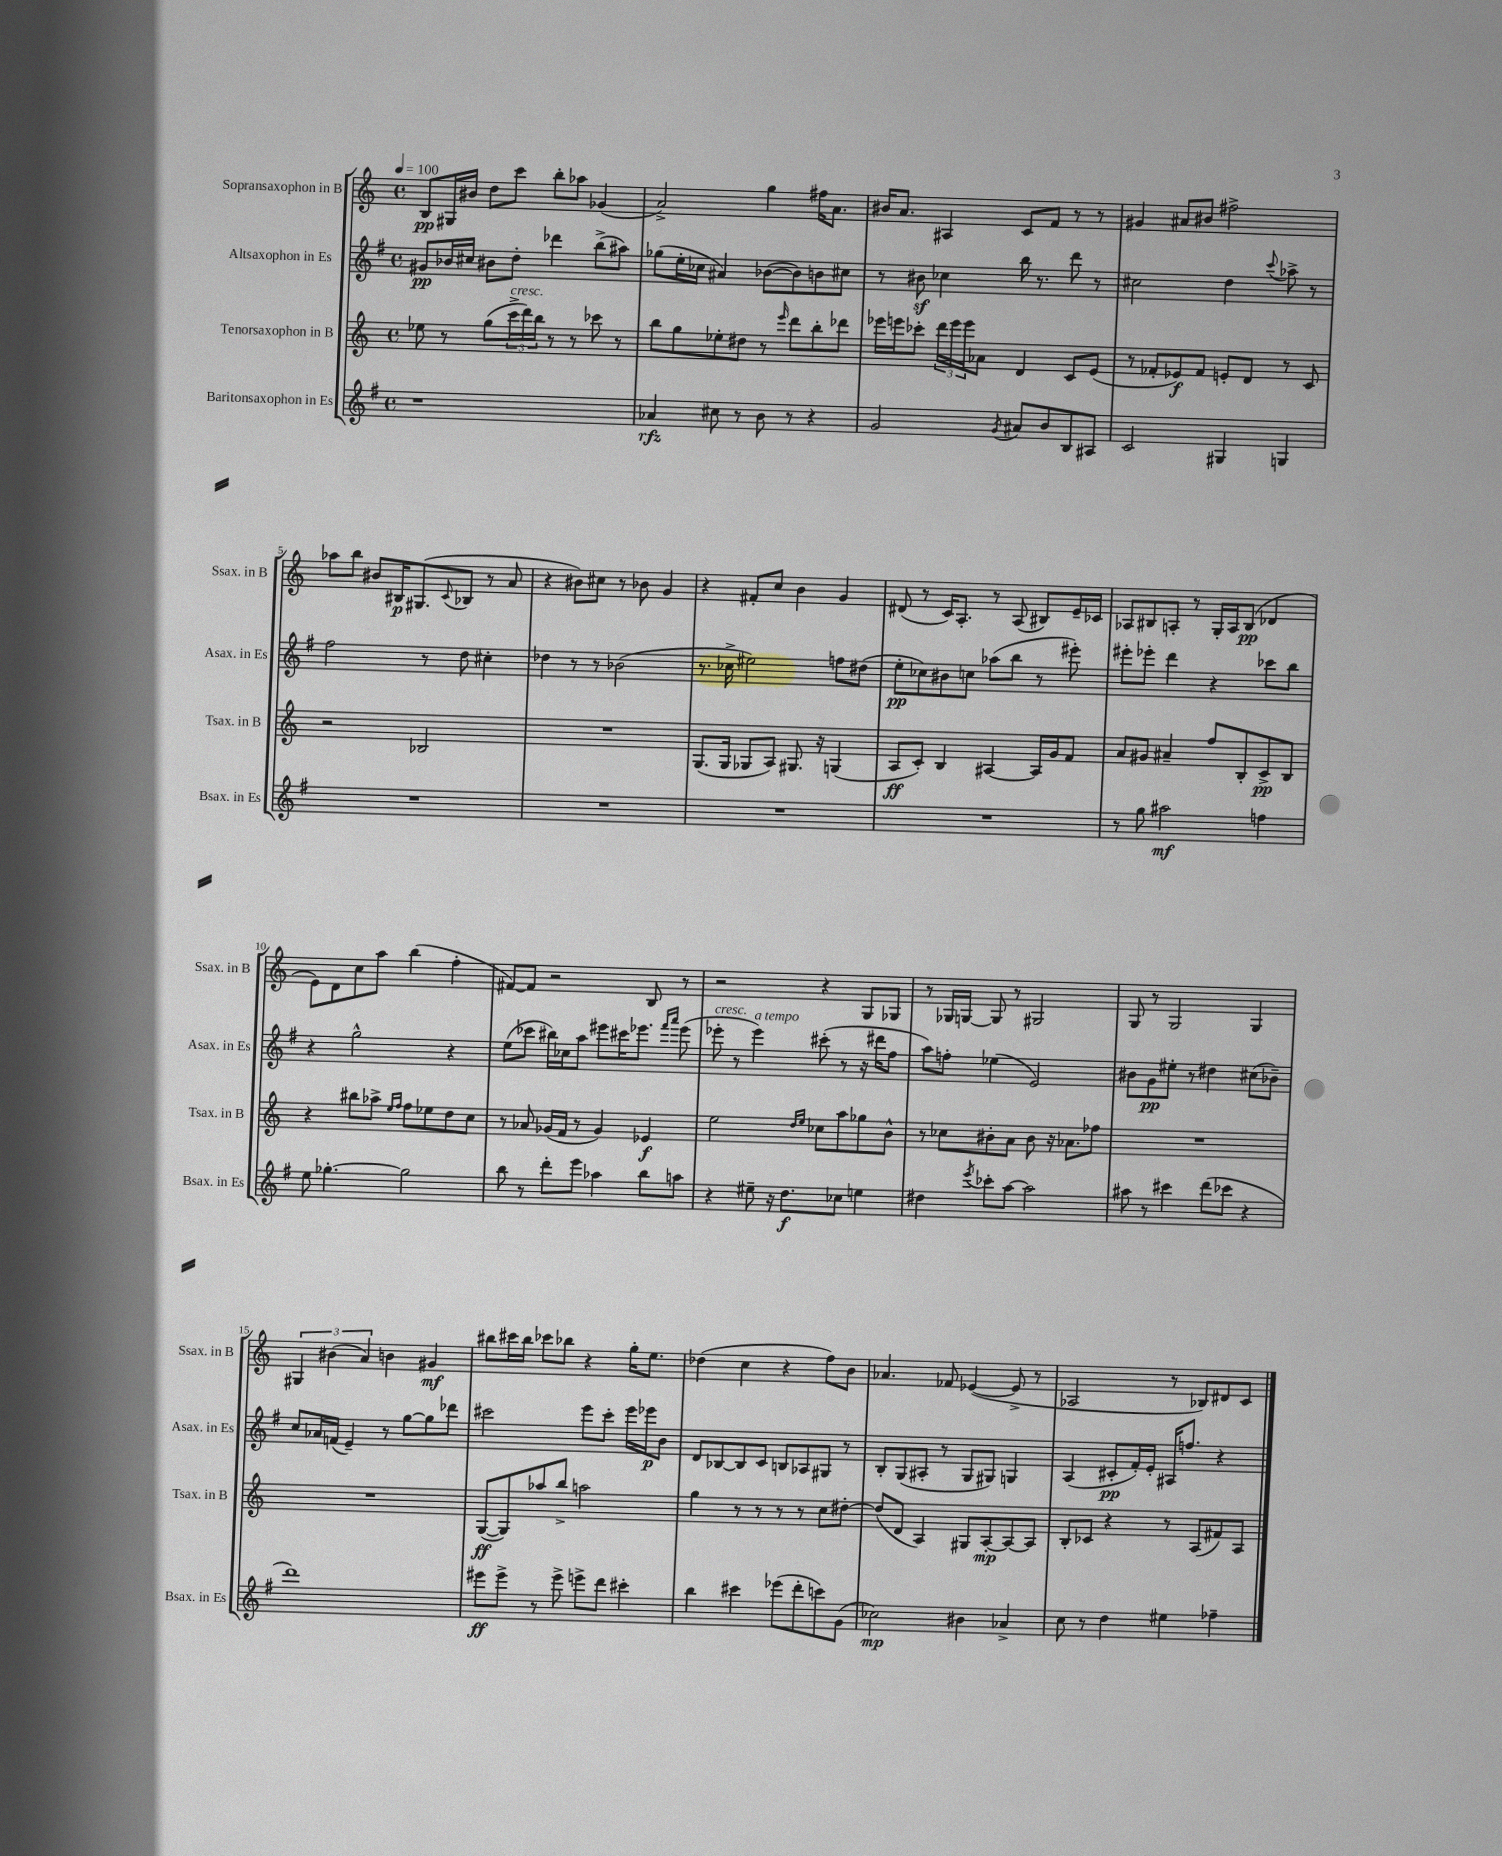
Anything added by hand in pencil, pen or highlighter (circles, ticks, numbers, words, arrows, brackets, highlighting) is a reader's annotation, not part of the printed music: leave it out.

**kern	**dynam	**kern	**dynam	**kern	**dynam	**kern	**dynam
*part4	*part4	*part3	*part3	*part2	*part2	*part1	*part1
*staff4	*staff4	*staff3	*staff3	*staff2	*staff2	*staff1	*staff1
*I"Baritonsaxophon in Es	*	*I"Tenorsaxophon in B	*	*I"Altsaxophon in Es	*	*I"Sopransaxophon in B	*
*I'Bsax. in Es	*	*I'Tsax. in B	*	*I'Asax. in Es	*	*I'Ssax. in B	*
*clefG2	*	*clefG2	*	*clefG2	*	*clefG2	*
*k[f#]	*	*k[]	*	*k[f#]	*	*k[]	*
*M4/4	*	*M4/4	*	*M4/4	*	*M4/4	*
*met(c)	*	*met(c)	*	*met(c)	*	*met(c)	*
*MM100	*	*MM100	*	*MM100	*	*MM100	*
=1	=1	=1	=1	=1	=1	=1	=1
1r	.	8ee-X\	.	8g#X/L	pp	8B/L	pp
.	.	8r	.	16b-X/L	.	16G#X/L	.
.	.	.	.	16cc#X/JJ	.	16b#X/JJ	.
.	.	(8gg\L	.	8b#X\L	.	8dd\L	.
!	!	!LO:TX:a:i:t=cresc.	!	!	!	!	!
.	.	24ccc^\L	.	8dd'\J	.	8ccc\J	.
.	.	24ddd\)	.	.	.	.	.
.	.	24bb\JJ	.	.	.	.	.
.	.	8r	.	4ddd-X\	.	8bb'\L	.
.	.	8r	.	.	.	8aa-X\J	.
.	.	8ccc-X\	.	(8bb^\L	.	(4g-X/	.
.	.	8r	.	8aa#X\J)	.	.	.
=2	=2	=2	=2	=2	=2	=2	=2
4a-X/	rfz	8bb\L	.	(8gg-X\L	.	2a^/)	.
.	.	8gg\	.	16ee'\L	.	.	.
.	.	.	.	16cc-X\JJ	.	.	.
8cc#X\	.	8ee-X'\	.	4a#X/)	.	.	.
8r	.	8dd#X\J	.	.	.	.	.
8b\	.	8r	.	([8b-X\L	.	4gg\	.
.	.	16qqeee/	.	.	.	.	.
8r	.	8ddd\L	.	8b-\])	.	.	.
4r	.	8bb'\	.	8bn\	.	16ff#X\KL	.
.	.	.	.	.	.	8.a\J	.
.	.	8ddd-X\J	.	8cc#X\J	.	.	.
=3	=3	=3	=3	=3	=3	=3	=3
2g/	.	16eee-X\LL	.	8r	.	16b#X/KL	.
.	.	16eeen\J	.	.	.	8.a/J	.
.	.	8ccc-X'\J	.	8b#Xz\	.	.	.
.	.	24ddd\LL	.	4cc-X\	.	4A#X/	.
.	.	24eee\	.	.	.	.	.
.	.	24eee\J	.	.	.	.	.
.	.	8a-X\J	.	.	.	.	.
8qg/	.	.	.	.	.	.	.
8a#X/L	.	4d/	.	16bb\	.	8c/L	.
.	.	.	.	8.r	.	.	.
8b/	.	.	.	.	.	8f/J	.
8B/	.	8c/L	.	8ddd\	.	8r	.
8A#X/J	.	(8e/J	.	8r	.	8r	.
=4	=4	=4	=4	=4	=4	=4	=4
2c/	.	8r	.	2cc#X\	.	4g#X/	.
.	.	8f-X'/L	.	.	.	.	.
.	.	8e-X/)	f	.	.	8a#X/L	.
.	.	8f-/J	.	.	.	8b#X/J	.
4G#X/	.	8en'/L	.	4dd\	.	2ff#X^\	.
.	.	8d/J	.	.	.	.	.
.	.	.	.	8qqccc/	.	.	.
4Gn/	.	8r	.	8aa-X^\	.	.	.
.	.	8c/	.	8r	.	.	.
!!LO:LB:g=z
=5	=5	=5	=5	=5	=5	=5	=5
1r	.	2r	.	2ff#\	.	8aa-X\L	.
.	.	.	.	.	.	8bb\J	.
.	.	.	.	.	.	8b#X/L	.
.	.	.	.	.	.	16B#X/K	p
.	.	.	.	.	.	(8.G#X/	.
.	.	2B-X/	.	8r	.	.	.
.	.	.	.	.	.	8qqc/	.
.	.	.	.	8dd\	.	8B-X/J	.
.	.	.	.	4cc#X'\	.	8r	.
.	.	.	.	.	.	8a/	.
=6	=6	=6	=6	=6	=6	=6	=6
1r	.	1r	.	4dd-X\	.	4r	.
.	.	.	.	8r	.	8b#X\L)	.
.	.	.	.	8r	.	8cc#X\J	.
.	.	.	.	(2b-X\	.	8r	.
.	.	.	.	.	.	8b-X\	.
.	.	.	.	.	.	4g/	.
=7	=7	=7	=7	=7	=7	=7	=7
1r	.	(8.G/L	.	8.r	.	4r	.
.	.	16G/Jk	.	16cc-X^\	.	.	.
.	.	8G-X/L	.	2ee#X\)	.	8f#X'/L	.
.	.	8A/J)	.	.	.	8cc/J	.
.	.	8.G#X/	.	.	.	4b\	.
.	.	16r	.	.	.	.	.
.	.	(4Gn/	.	8ffn\L	.	4g/	.
.	.	.	.	(8dd#X\J	.	.	.
=8	=8	=8	=8	=8	=8	=8	=8
1r	.	8A/L	ff	8ee'\L	pp	(8d#X/	.
.	.	8c'/J)	.	8cc-X\)	.	8r	.
.	.	4B/	.	8b#X\	.	16c/KL)	.
.	.	.	.	.	.	8.A'/J	.
.	.	.	.	8ccn\J	.	.	.
.	.	[4A#X/	.	(8aa-X\L	.	8r	.
.	.	.	.	8bb\J	.	(8A/	.
.	.	16A#/LL]	.	8r	.	8B#X/L)	.
.	.	16g/J	.	.	.	.	.
.	.	8f/J	.	8eee#X'\)	.	16e~/L	.
.	.	.	.	.	.	16c-X/JJ	.
=9	=9	=9	=9	=9	=9	=9	=9
8r	.	8a/L	.	8eee#X'\L	.	8A-X/L	.
8gg\	.	8g#X/J	.	8eee-X'\J	.	8B#X/	.
2aa#X\	mf	4a#X~/	.	4ddd\	.	8An'/J	.
.	.	.	.	.	.	8r	.
.	.	8ff/L	.	4r	.	16G'/LL	.
.	.	.	.	.	.	16A/J	.
.	.	8B'/	.	.	.	(8B#/J	pp
4ffn\	.	8c^/	pp	8ccc-X\L	.	4d-X/	.
.	.	8B/J	.	8bb\J	.	.	.
!!LO:LB:g=z
=10	=10	=10	=10	=10	=10	=10	=10
8ee\	.	4r	.	4r	.	8e\L)	.
[4.gg-X'\	.	.	.	.	.	8d\	.
.	.	8bb#X\L	.	2gg^^\	.	8cc\	.
.	.	8aa-X^\J	.	.	.	8aa\J	.
.	.	16qqee/LL	.	.	.	.	.
.	.	16qqff/JJ	.	.	.	.	.
2gg-\]	.	8ff\L	.	.	.	(4bb\	.
.	.	8ee-X\	.	.	.	.	.
.	.	8dd\	.	4r	.	4ff'\	.
.	.	8cc\J	.	.	.	.	.
=11	=11	=11	=11	=11	=11	=11	=11
8bb\	.	8r	.	(8ee\L	.	[8f#X/L)	.
8r	.	8a-X/	.	8ccc-X\J	.	8f#/J]	.
8ddd'\L	.	(16g-X/LL	.	16bb#X\LL)	.	2r	.
.	.	16f/JJ	.	16cc-X\J	.	.	.
8eee\J	.	8r	.	8aa\J	.	.	.
4aa-X\	.	4g-/)	.	8eee#X\L	.	.	.
.	.	.	.	16ccc#X\K	.	.	.
.	.	.	.	8.eee-X\J	.	.	.
8bb\L	.	4e-X/	f	.	.	8B/	.
.	.	.	.	16qqfff#/LL	.	.	.
.	.	.	.	16qqaaa/JJ	.	.	.
8aan\J	.	.	.	(8eee-\	.	8r	.
=12	=12	=12	=12	=12	=12	=12	=12
!	!	!	!	!LO:TX:a:i:t=cresc.	!	!	!
4r	.	2ee\	.	8eee-X'\	.	2r	.
.	.	.	.	8r	.	.	.
!	!	!	!	!LO:TX:a:i:t=a tempo	!	!	!
8ee#X~\	.	.	.	4eee-\)	.	.	.
16r	.	.	.	.	.	.	.
8.dd\L	f	.	.	.	.	.	.
.	.	16qqdd/LL	.	.	.	.	.
.	.	16qqee/JJ	.	.	.	.	.
.	.	8cc-X\L	.	(8ccc#X'\	.	4r	.
8cc-X\J	.	8aa\	.	8r	.	.	.
4een\	.	8gg-X\	.	16r	.	8G/L	.
.	.	.	.	16ddd#X\KL	.	.	.
.	.	8b^^\J	.	8ff#\J	.	8G-X/J	.
=13	=13	=13	=13	=13	=13	=13	=13
4dd#X\	.	8r	.	8aa\L)	.	8r	.
.	.	8cc-X\L	.	8ffn'\J	.	16G-X/LL	.
.	.	.	.	.	.	[16Gn/JJ	.
8qeee/	.	.	.	.	.	.	.
8ccc-X'\L	.	8b#X'\	.	(4ee-X\	.	8G/]	.
[8aa\J	.	8a\J	.	.	.	8r	.
2aa\]	.	8b#\	.	2e/)	.	2G#X/	.
.	.	16r	.	.	.	.	.
.	.	8.a-X\L	.	.	.	.	.
.	.	8ff-X\J	.	.	.	.	.
=14	=14	=14	=14	=14	=14	=14	=14
8aa#X\	.	1r	.	8b#X\L	.	8G/	.
8r	.	.	.	8g\	pp	8r	.
4ccc#X\	.	.	.	8ee#X'\J	.	2G/	.
.	.	.	.	8r	.	.	.
(8ddd\L	.	.	.	4dd#X\	.	.	.
8ccc-X\J	.	.	.	.	.	.	.
4r	.	.	.	(8cc#X\L	.	4G/	.
.	.	.	.	8b-X~\J)	.	.	.
!!LO:LB:g=z
=15	=15	=15	=15	=15	=15	=15	=15
1ddd)	.	1r	.	8cc/L	.	6G#X/	.
.	.	.	.	16a-X/L	.	.	.
.	.	.	.	.	.	(6b#X\	.
.	.	.	.	(16fn/JJ	.	.	.
.	.	.	.	4e~/)	.	.	.
.	.	.	.	.	.	6a/)	.
.	.	.	.	8r	.	4bn\	.
.	.	.	.	[8gg\L	.	.	.
.	.	.	.	8gg\]	.	4g#X/	mf
.	.	.	.	8ddd-X\J	.	.	.
=16	=16	=16	=16	=16	=16	=16	=16
8eee#X\L	ff	([8G/L	ff	2ccc#X\	.	8bb#X\L	.
8eee#^\J	.	8G/])	.	.	.	16ccc#X\L	.
.	.	.	.	.	.	16bb#\JJ	.
8r	.	8aa-X/	.	.	.	8ccc-X\L	.
8eee#^\	.	8bb^/J	.	.	.	8bb-X\J	.
8eeen^\L	.	2aan\	.	8eee\L	.	4r	.
8ddd\J	.	.	.	8ccc#'\J	.	.	.
4ccc#X'\	.	.	.	16eee\LL	.	16gg'\KL	.
.	.	.	.	16eee-X\J	p	8.ee\J	.
.	.	.	.	8b\J	.	.	.
=17	=17	=17	=17	=17	=17	=17	=17
4bb\	.	4gg\	.	8d/L	.	(4dd-X\	.
.	.	.	.	[8B-X/	.	.	.
4ccc#X\	.	8r	.	8B-/]	.	4cc\	.
.	.	8r	.	8c/J	.	.	.
(8eee-X\L	.	8r	.	8Bn/L	.	4r	.
8ddd'\	.	8r	.	8A-X/	.	.	.
8cccn\)	.	8cc\L	.	8G#X/J	.	8ff\L)	.
(8g\J	.	[8dd#X'\J	.	8r	.	8b\J	.
=18	=18	=18	=18	=18	=18	=18	=18
2cc-X\)	mp	(8dd#/L]	.	8B'/L	.	4.a-X/	.
.	.	8d/J	.	(8G/	.	.	.
.	.	4A/)	.	8A#X'/J	.	.	.
.	.	.	.	8r	.	8f-X/	.
4b#X\	.	8G#X/L	.	8G/L	.	([4e-X/	.
.	.	[8A'/	mp	8G#X/J)	.	.	.
4a-X^/	.	8A/_	.	4Gn/	.	8e-^/]	.
.	.	8A/J]	.	.	.	8r	.
=19	=19	=19	=19	=19	=19	=19	=19
8cc\	.	8B'/L	.	(4A/	.	2A-X/	.
8r	.	8c-X/J	.	.	.	.	.
4dd\	.	4r	.	8c#X'/L	pp	.	.
.	.	.	.	16f#'/L)	.	.	.
.	.	.	.	16e'/JJ	.	.	.
4ee#X\	.	8r	.	16A#X/KL	.	8r	.
.	.	.	.	8.ffn/J	.	.	.
.	.	(8A/L	.	.	.	8B-X/L)	.
4ff-X~\	.	8f#X/)	.	4r	.	8d#X/	.
.	.	8A/J	.	.	.	8c/J	.
==	==	==	==	==	==	==	==
*-	*-	*-	*-	*-	*-	*-	*-
